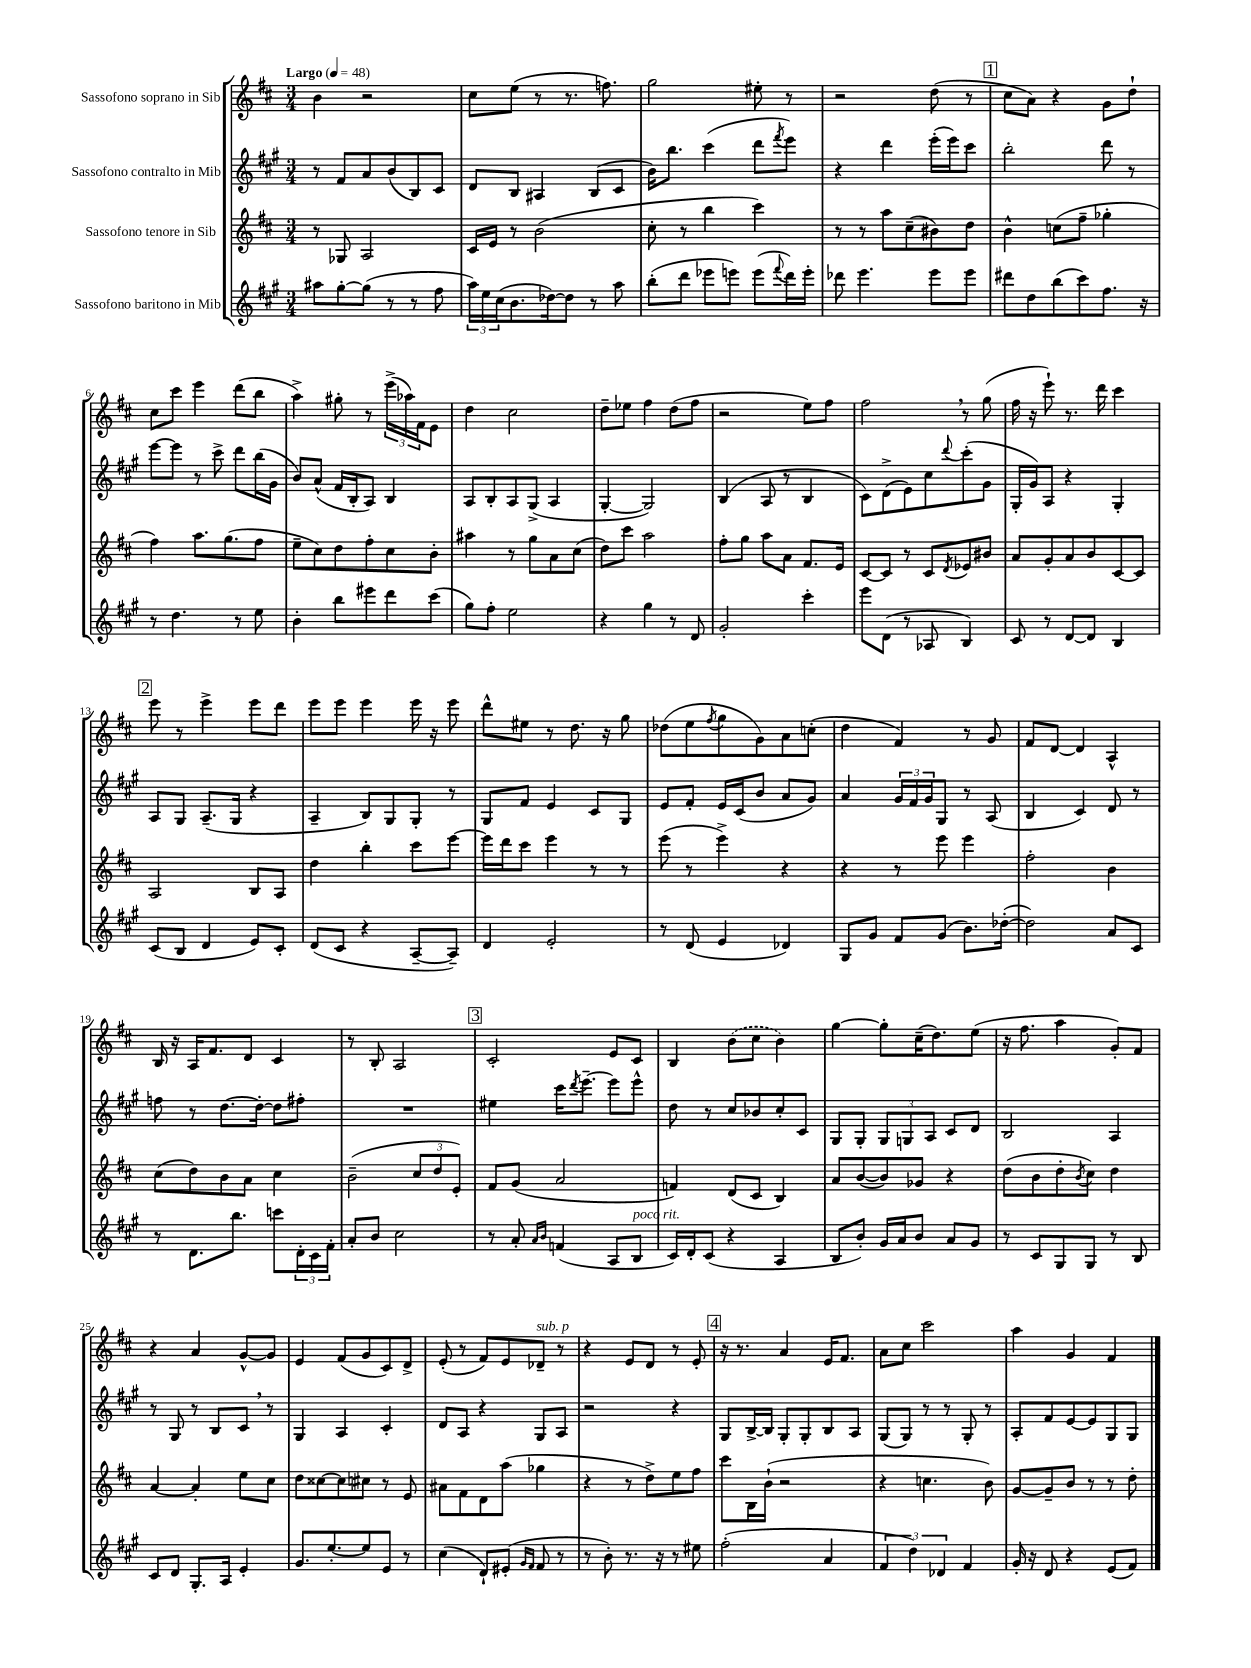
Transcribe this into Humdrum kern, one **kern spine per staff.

**kern	**kern	**kern	**kern
*part4	*part3	*part2	*part1
*staff4	*staff3	*staff2	*staff1
*I"Sassofono baritono in Mib	*I"Sassofono tenore in Sib	*I"Sassofono contralto in Mib	*I"Sassofono soprano in Sib
*clefG2	*clefG2	*clefG2	*clefG2
*k[f#c#g#]	*k[f#c#]	*k[f#c#g#]	*k[f#c#]
*M3/4	*M3/4	*M3/4	*M3/4
*MM48	*MM48	*MM48	*MM48
=1	=1	=1	=1
!	!	!	!LO:TX:a:B:t=Largo
8aa#X\L	8r	8r	4b\
[8gg#'\	8G-X/	8f#/L	.
(8gg#\J]	2A/	8a/	2r
8r	.	(8b/	.
8r	.	8B/)	.
8ff#\	.	8c#/J	.
=2	=2	=2	=2
24aa\LL)	16c#/LL	8d/L	8cc#\L
24ee\	.	.	.
.	16e/JJ	.	.
(24cc#\J	.	.	.
8.b\	8r	8B/J	(8ee\J
.	(2b\	4A#X/	8r
[16dd-X\k)	.	.	.
8dd-\J]	.	.	8.r
8r	.	(8B/L	.
.	.	.	8.ffn\)
8aa\	.	8c#/J	.
=3	=3	=3	=3
(8bb'\L	8cc#'\	16b\KL)	2gg\
.	.	8.bb\J	.
8ddd\J	8r	.	.
8eee-X\L	4bb\	(4ccc#\	.
8eeen\J)	.	.	.
(8eee\L	4ccc#\)	8ddd\L	8ee#X'\
8qqfff#/	.	8qfff#/	.
16ddd\L)	.	8eee\J)	8r
16eee'\JJ	.	.	.
=4	=4	=4	=4
8ddd-X\	8r	4r	2r
4.eee\	8r	.	.
.	8aa\L	4ddd\	.
.	(8cc#~\	.	.
8eee\L	8b#X\)	(16eee'\LL	(8dd\
.	.	16eee\J)	.
8eee\J	8dd\J	8ccc#\J	8r
!!LO:REH:place=s1:t=1
=5	=5	=5	=5
8ddd#X\L	4b^^\	2bb'\	8cc#\L
8dd\	.	.	8a\J)
(8bb\	(8ccn\L	.	4r
8ccc#\)	8ff#~\J	.	.
8.ff#\J	4gg-X'\	8ddd\	8g\L
.	.	8r	8dd`\J
16r	.	.	.
!!LO:LB:g=z
=6	=6	=6	=6
8r	4ff#\)	[8eee\L	8cc#\L
4.dd\	.	8eee\J]	8ccc#\J
.	8.aa\L	8r	4eee\
.	.	8ccc#^\	.
.	(8.gg\	.	.
8r	.	8ddd\L	(8ddd\L
8ee\	8ff#\J	(16bb\L	8bb\J
.	.	16g#\JJ	.
=7	=7	=7	=7
4b'\	8ee~\L	8b/L)	4aa^\)
.	8cc#\)	(8a^^/J	.
8bb\L	8dd\	16f#/LL	8gg#X'\
.	.	16B'/J	.
8eee#X\	8ff#'\	8A/J)	8r
8ddd\	8cc#\	4B/	(24eee^\LL
.	.	.	24aa-X\)
.	.	.	24f#\J
(8ccc#\J	8b'\J	.	8e\J
=8	=8	=8	=8
8gg#\L)	4aa#X\	8A/L	4dd\
8ff#'\J	.	8B'/	.
2ee\	8r	8A/	2cc#\
.	8gg\L	(8G#^/J	.
.	8a\	4A/	.
.	(8cc#\J	.	.
=9	=9	=9	=9
4r	8dd\L)	[4G#'/	8dd~\L
.	8ccc#\J	.	8ee-X\J
4gg#\	2aa\	2G#/])	4ff#\
8r	.	.	(8dd\L
8d/	.	.	8ff#\J
=10	=10	=10	=10
2g#'/	8ff#'\L	(4B/	2r
.	8gg\J	.	.
.	8aa\L	8A/	.
.	8a\J	8r	.
4ccc#'\	8.f#/L	4B/	8ee\L)
.	.	.	8ff#\J
.	16e/Jk	.	.
=11	=11	=11	=11
8eee\L	[8c#/L	8c#\L)	2ff#,\
(8d\J	8c#/J]	(8d^\	.
8r	8r	8e\)	.
8A-X/	8c#/L	8cc#\	.
.	8qd/	8qqddd/	.
4B/)	8e-X/	(8ccc#'\	8r
.	8b#X/J	8g#\J	(8gg\
=12	=12	=12	=12
8c#/	8a/L	16G#'/LL	16ff#\
.	.	16g#/J)	16r
8r	8g'/	8A/J	8eee`\)
[8d/L	8a/	4r	8.r
8d/J]	8b/	.	.
.	.	.	16ddd\
4B/	[8c#/	4G#'/	4ccc#\
.	8c#/J]	.	.
!!LO:LB:g=z
!!LO:REH:place=s1:t=2
=13	=13	=13	=13
(8c#/L	2A/	8A/L	8eee\
8B/J	.	8G#/J	8r
4d/	.	(8.A~/L	4eee^\
.	.	16G#/Jk	.
8e/L)	8B/L	4r	8eee\L
8c#'/J	8A/J	.	8ddd\J
=14	=14	=14	=14
(8d/L	4dd\	4A~/	8eee\L
8c#/J	.	.	8eee\J
4r	4bb'\	8B/L)	4eee\
.	.	8G#/	.
[8A~/L	8ccc#\L	8G#'/J	16eee\
.	.	.	16r
8A~/J])	[8eee\J	8r	8eee\
=15	=15	=15	=15
4d/	16eee\LL]	8G#/L	8ddd^^\L
.	16ddd\J	.	.
.	8ccc#\J	8f#/J	8ee#X\J
2e'/	4eee\	4e/	8r
.	.	.	8.dd\
.	8r	8c#/L	.
.	.	.	16r
.	8r	8G#/J	8gg\
=16	=16	=16	=16
8r	(8eee\	8e/L	(8dd-X\L
(8d/	8r	8f#'/J	8ee\
.	.	.	8qff#/
4e/	4eee^\)	16e/LL	8gg\
.	.	(16c#/J	.
.	.	8b/J	8g\)
4d-X/)	4r	8a/L	8a\
.	.	8g#/J)	(8ccn'\J
=17	=17	=17	=17
8G#/L	4r	4a/	4dd\
8g#/J	.	.	.
8f#/L	8r	24g#/LL	4f#/)
.	.	24f#/	.
.	.	24g#/J	.
(8g#/J	8eee\	8G#/J	.
8.b\L)	4eee\	8r	8r
.	.	(8A/	8g/
([16dd-X'\Jk	.	.	.
=18	=18	=18	=18
2dd-\])	2ff#'\	4B/	8f#/L
.	.	.	[8d/J
.	.	4c#/)	4d/]
8a/L	4b\	8d/	4A^^/
8c#/J	.	8r	.
!!LO:LB:g=z
=19	=19	=19	=19
8r	(8cc#\L	8ffn\	16B/
.	.	.	16r
8.d\L	8dd\)	8r	16A/KL
.	.	.	8.f#/
.	8b\	[8.dd\L	.
8.bb\J	.	.	.
.	8a\J	.	8d/J
.	.	16dd'\Jk_	.
8cccn\L	4cc#\	8dd\L]	4c#/
24d'\L	.	8ff#X'\J	.
24c#\	.	.	.
24f#'\JJ	.	.	.
=20	=20	=20	=20
8a'/L	(2b~\	2.r	8r
8b/J	.	.	8B'/
2cc#\	.	.	2A/
.	12cc#/L	.	.
.	12dd/	.	.
.	12e'/J)	.	.
!!LO:REH:place=s1:t=3
=21	=21	=21	=21
8r	8f#/L	4ee#X\	2c#'/
8a'/	(8g/J	.	.
16qqa/LL	.	.	.
16qqb/JJ	.	.	.
(4fn/	2a/	16ccc#\KL	.
.	.	8qddd/	.
.	.	[8.eee~\J	.
8A/L	.	8eee\L]	8e/L
!LO:TX:a:i:t=poco rit.	!	!	!
8B/J	.	8eee^^\J	8c#/J
=22	=22	=22	=22
16c#/LL)	4fn/)	8dd\	4B/
16d'/J	.	.	.
(8c#/J	.	8r	.
4r	(8d/L	8cc#/L	(8b\L
.	8c#/J	8b-X/	8cc#\J
4A/	4B/)	8cc#'/	4b\)
.	.	8c#/J	.
=23	=23	=23	=23
8B/L	8a/L	8G#/L	[4gg\
8b'/J)	([8b/	8G#'/J	.
16g#/LL	8b/])	12G#/L	8gg'\L]
16a/J	.	.	.
.	.	12Gn/	.
8b/J	8g-X/J	.	(16cc#~\K
.	.	12A/J	.
.	.	.	8.dd\)
8a/L	4r	8c#/L	.
8g#/J	.	8d/J	(8ee\J
=24	=24	=24	=24
8r	(8dd\L	2B/	16r
.	.	.	8.ff#\
8c#/L	8b\	.	.
8G#/	8dd'\	.	4aa\
.	8qb/	.	.
8G#/J	8cc#\J)	.	.
8r	4dd\	4A/	8g'/L)
8B/	.	.	8f#/J
!!LO:LB:g=z
=25	=25	=25	=25
8c#/L	[4a/	8r	4r
8d/J	.	8G#/	.
8.G#'/L	4a'/]	8r	4a/
.	.	8B/L	.
16A/Jk	.	.	.
4e'/	8ee\L	8c#,/J	[8g^^/L
.	8cc#\J	8r	8g/J]
=26	=26	=26	=26
8.g#/L	8dd\L	4G#/	4e/
.	[8cc##X\	.	.
[8.ee'/	.	.	.
.	8cc##\]	4A/	(8f#/L
8ee/]	8cc#X\J	.	8g/
8e/J	8r	4c#'/	8c#/)
8r	8e/	.	8d^/J
=27	=27	=27	=27
(4cc#\	8a#X\L	8d/L	(8e'/
.	8f#\	8A/J	8r
8d`/L)	8d\	4r	8f#/L)
(8e#X'/J	(8aa\J	.	8e/
16qqg#/LL	.	.	.
16qqf#/JJ	.	.	.
!	!	!	!LO:TX:a:i:t=sub. p
8f#/	4gg-X\	8G#/L	8d-X~/J
8r	.	8A/J	8r
=28	=28	=28	=28
8r	4r	2r	4r
8b'\)	.	.	.
8.r	8r	.	8e/L
.	8dd^\L)	.	8d/J
16r	.	.	.
8r	8ee\	4r	8r
8ee#X\	8ff#\J	.	8e'/
!!LO:REH:place=s1:t=4
=29	=29	=29	=29
(2ff#'\	8ccc#\L	8G#/L	16r
.	.	.	8.r
.	16B\L	[16B^/L	.
.	(16b`\JJ	16B/JJ]	.
.	2r	8G#'/L	4a/
.	.	8G#'/	.
4a/	.	8B/	16e/KL
.	.	.	8.f#/J
.	.	8A/J	.
=30	=30	=30	=30
6f#/	4r	(8G#/L	8a\L
.	.	8G#/J)	8cc#\J
6dd\)	.	.	.
.	4.ccn\	8r	2ccc#\
6d-X/	.	.	.
.	.	8r	.
4f#/	.	8G#'/	.
.	8b\)	8r	.
=31	=31	=31	=31
16g#'/	[8g/L	8A'/L	4aa\
16r	.	.	.
8d/	8g~/]	8f#/	.
4r	8b/J	[8e/	4g/
.	8r	8e/]	.
(8e/L	8r	8G#/	4f#/
8f#/J)	8dd'\	8G#/J	.
==	==	==	==
*-	*-	*-	*-
